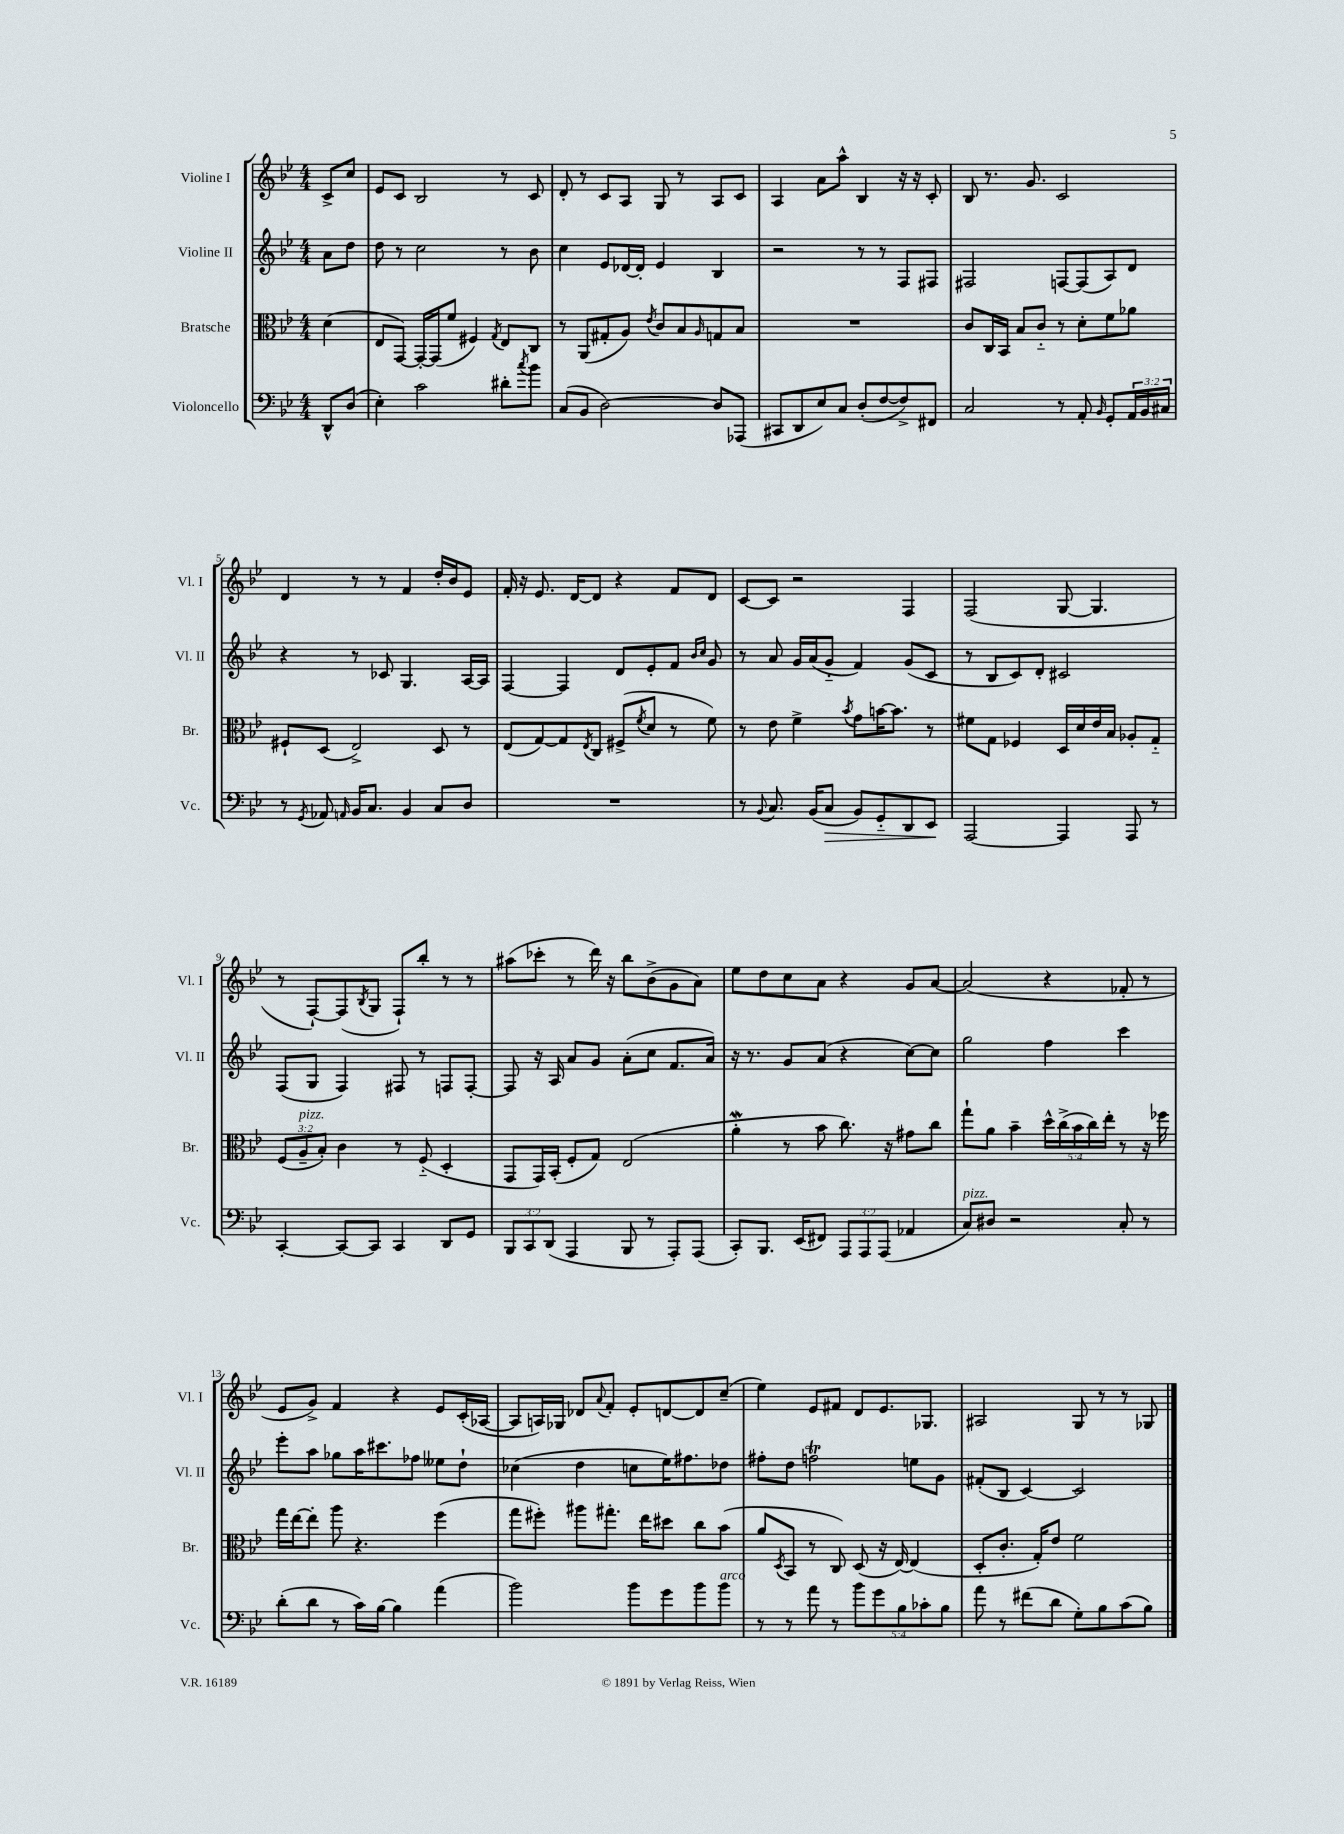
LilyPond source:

<<
\new StaffGroup <<
\new Staff = "s0" \with { instrumentName = "Violine I" shortInstrumentName = "Vl. I" } {
    \clef treble \key bes \major \numericTimeSignature \time 4/4 \partial 4
    c'8-> c''8 |
    ees'8 c'8 bes2 r8 c'8 |
    d'8-. r8 c'8 a8 g8 r8 a8 c'8 |
    a4 a'8 a''8-^ bes4 r16 r16 c'8-. |
    bes8 r8. g'8. c'2 |
    d'4 r8 r8 f'4 d''16-. bes'16 ees'8 |
    f'16-. r16 ees'8. d'16~ d'8 r4 f'8 d'8 |
    c'8~ c'8 r2 f4 |
    f2( g8~ g4. |
    r8 f8~-!) f8( \acciaccatura { bes8 } g8 f8-!) bes''8-. r8 r8 |
    ais''8( ces'''8-. r8 d'''16) r16 bes''8 bes'8->( g'8 a'8) |
    ees''8 d''8 c''8 a'8 r4 g'8 a'8~ |
    a'2( r4 fes'8-. r8 |
    ees'8 g'8->) f'4 r4 ees'8 c'16-.( aes16~ |
    aes8 a16) ges16 des'8 \appoggiatura { a'8 } f'8-. ees'8-. d'8~ d'8 c''8--( |
    ees''4) ees'8 fis'8 d'8 ees'8. ges8. |
    ais2 g8 r8 r8 ges8 \bar "|." |
}
\new Staff = "s1" \with { instrumentName = "Violine II" shortInstrumentName = "Vl. II" } {
    \clef treble \key bes \major \numericTimeSignature \time 4/4 \partial 4
    a'8 d''8 |
    d''8 r8 c''2 r8 bes'8 |
    c''4 ees'8 des'16~ des'16-. ees'4 bes4 |
    r2 r8 r8 f8 fis8 |
    fis2 f8~ f8( a8) d'8 |
    r4 r8 ces'8 g4. a16~ a16 |
    f4~ f4 d'8 ees'8-. f'8 \grace { bes'16 c''16 } g'8 |
    r8 a'8 g'16 a'16( g'8-_ f'4) g'8( c'8 |
    r8 bes8 c'8) d'8-. cis'2 |
    f8( g8 f4) fis8 r8 f8 f8~-. |
    f8 r16 a16 a'8 g'8 a'8-.( c''8 f'8. a'16) |
    r16 r8. g'8 a'8( r4 c''8~) c''8 |
    g''2 f''4 c'''4 |
    ees'''8-. a''8 ges''8 a''16 cis'''8. fes''8 eeses''8 d''8-! |
    ces''4( d''4 c''8 ees''16) fis''8. des''8 |
    fis''8-. d''8 f''2\trill e''8 g'8 |
    fis'8-.( bes8 c'4~) c'2 \bar "|." |
}
\new Staff = "s2" \with { instrumentName = "Bratsche" shortInstrumentName = "Br." } {
    \clef alto \key bes \major \numericTimeSignature \time 4/4 \override Staff.TupletNumber.text = #tuplet-number::calc-fraction-text \partial 4
    d'4( |
    ees8 g,8~) g,16~-. g,16( f'8 fis4) \acciaccatura { g8 } ees8 c8 |
    r8 a,8( gis8-. a8) \acciaccatura { ees'8 } c'8 bes8 \grace { a16 } g8 bes8 |
    R1 |
    c'8 c16 bes,16 bes8 c'8-_ r8 d'8-. f'8 aes'8 |
    fis8-! d8( ees2->) d8 r8 |
    ees8( g8~) g8 \acciaccatura { ees8 } c8 fis8->( \acciaccatura { f'8 } d'8 r8 f'8) |
    r8 ees'8 f'4-> \acciaccatura { bes'8 } g'8 b'16~ b'8. r8 |
    fis'8 g8 fes4 d16 d'16 ees'16 bes16 aes8-. g8-_ |
    \tuplet 3/2 { f8( a8--^\markup { \italic "pizz." } bes8-.) } c'4 r8 f8-_( d4-. |
    g,8 g,16) bes,16-.( f8-. g8) ees2( |
    a'4-.\mordent r8 bes'8 c''8.) r16 gis'8 c''8 |
    g''8-! a'8 bes'4-- \tuplet 5/4 { d''16-^ c''16->( bes'16 c''16) ees''16-. } r8 r16 fes''16 |
    g''16 ees''16~ ees''8-. a''8 r4. f''4( |
    g''8 fis''8-.) ais''8 gis''8.-. ees''16 dis''8 c''8 bes'8( |
    a'8 \acciaccatura { d8 } bes,8 r8 c8) d8( r16 ees16~) ees4( |
    d8-. c'8.-. g16-.) ees'8 f'2 \bar "|." |
}
\new Staff = "s3" \with { instrumentName = "Violoncello" shortInstrumentName = "Vc." } {
    \clef bass \key bes \major \numericTimeSignature \time 4/4 \override Staff.TupletNumber.text = #tuplet-number::calc-fraction-text \partial 4
    d,8-^ d8( |
    ees4-.) c'2 dis'8-. \acciaccatura { c''8 } bes'8 |
    c8( bes,8 d2~) d8 aes,,8( |
    cis,8 d,8 ees8) c8 d8-.( f8~ f8->) fis,8 |
    c2 r8 a,8-. \grace { bes,16 } g,8-. \tuplet 3/2 { a,16 bes,16 cis16 } |
    r8 \acciaccatura { g,8 } aes,8 \grace { a,16 } bes,16 c8. bes,4 c8 d8 |
    R1 |
    r8 \appoggiatura { bes,8 } c8. bes,16( c8\> bes,8) g,8-_ d,8 ees,8\! |
    a,,2~ a,,4 a,,8 r8 |
    c,4~-. c,8~ c,8 c,4 d,8 g,8 |
    \tuplet 3/2 { bes,,8 c,8 d,8( } a,,4 bes,,8 r8 a,,8-.) a,,8( |
    c,8-.) bes,,8. ees,16( fis,8) \tuplet 3/2 { a,,8 a,,8 a,,8( } aes,4 |
    c8^\markup { \italic "pizz." }) dis8 r2 c8-. r8 |
    d'8-.( d'8 r8 c'16) bes16~ bes4 a'4( |
    bes'2) bes'8 g'8 bes'8 bes'8^\markup { \italic "arco" } |
    r8 r8 a'8 r8 \tuplet 5/4 { bes'8 g'8 bes8 ces'8-. bes8 } |
    a'8 r8 fis'8( d'8 g8-.) bes8 c'8( bes8) \bar "|." |
}
>>
>>
